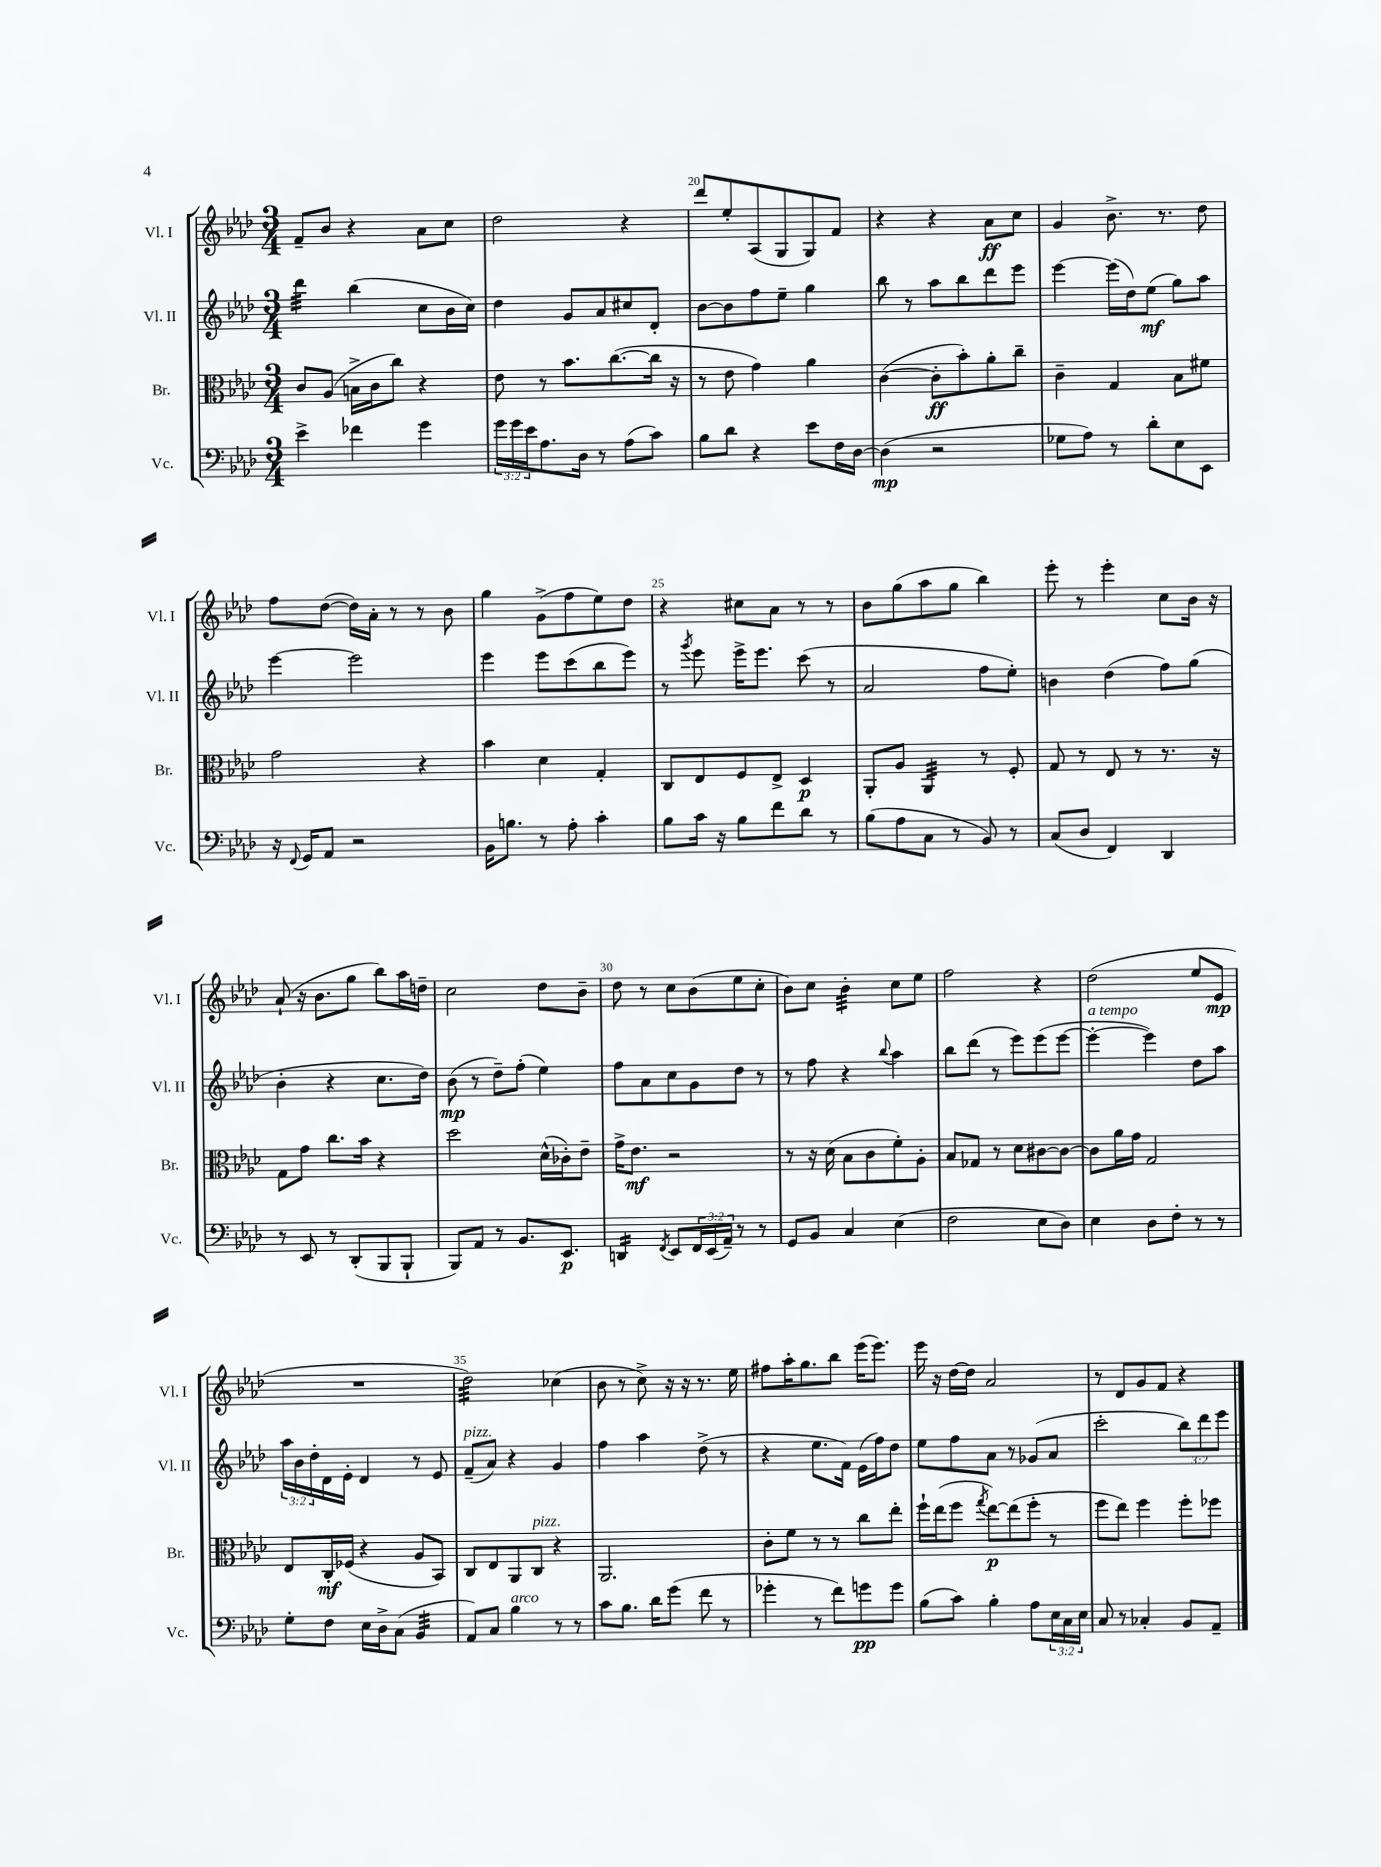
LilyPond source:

<<
\new StaffGroup <<
\new Staff = "s0" \with { instrumentName = "Vl. I" shortInstrumentName = "Vl. I" } {
    \clef treble \key aes \major \numericTimeSignature \time 3/4
    f'8-- bes'8 r4 aes'8 c''8 |
    des''2 r4 |
    des'''8 ees''8-. aes8( g8 g8) f'8 |
    r4 r4 aes'8\ff c''8 |
    g'4 bes'8.-> r8. des''8 |
    f''8 des''8~( des''16) aes'16-. r8 r8 bes'8 |
    g''4 g'8->( f''8 ees''8) des''8 |
    r4 cis''8 aes'8 r8 r8 |
    bes'8 g''8( aes''8 g''8 bes''4) |
    ees'''8-. r8 ees'''4-. c''8 bes'16 r16 |
    aes'8-!( r16 bes'8. g''8 bes''8) aes''16 d''16-- |
    c''2 des''8 bes'8-- |
    des''8 r8 c''8 bes'8( ees''8 c''8-. |
    bes'8) c''8 bes'4:32-. c''8 ees''8 |
    f''2 r4 |
    des''2( ees''8 ees'8\mp |
    R2. |
    des''2:32) ces''4( |
    bes'8 r8 c''8->) r16 r16 r8. ees''16 |
    fis''8 aes''16-. g''8. bes''8 ees'''16( ees'''8.) |
    ees'''16 r16 des''16~ des''16 aes'2 |
    r8 des'8 g'8 f'8 r4 \bar "|." |
}
\new Staff = "s1" \with { instrumentName = "Vl. II" shortInstrumentName = "Vl. II" } {
    \clef treble \key aes \major \numericTimeSignature \time 3/4 \override Staff.TupletNumber.text = #tuplet-number::calc-fraction-text
    des'''4:32 bes''4( c''8 bes'16 c''16) |
    des''4 g'8 aes'8 cis''8 des'8-. |
    bes'8~ bes'8 f''8 ees''8-- g''4 |
    bes''8 r8 aes''8 bes''8 des'''8 ees'''8 |
    ees'''4~ ees'''16( des''16) ees''8\mf( g''8) aes''8 |
    ees'''4~ ees'''2 |
    ees'''4 ees'''8 c'''8( bes''8 ees'''8) |
    r8 \acciaccatura { g'''8 } ees'''8 ees'''16-> ees'''8. c'''8( r8 |
    aes'2 f''8 ees''8-.) |
    b'4 des''4( f''8) g''8( |
    bes'4-. r4 c''8. des''16) |
    bes'8\mp( r8 des''8--) f''8-.( ees''4) |
    f''8 aes'8 c''8 g'8 des''8 r8 |
    r8 f''8 r4 \appoggiatura { bes''8 } aes''4 |
    bes''8 des'''8( r8 ees'''8) ees'''8( ees'''8~ |
    ees'''4~-.^\markup { \italic "a tempo" } ees'''4) des''8 aes''8 |
    \tuplet 3/2 { aes''16 bes'16 des''16-. } des'16 ees'16-. des'4 r8 ees'8 |
    f'8--^\markup { \italic "pizz." }( aes'8) r4 g'4 |
    f''4 aes''4 des''8->( r8 |
    r4 ees''8. f'16) ees'16( f''16) des''8 |
    ees''8 f''8 aes'8 r8 ges'8( aes'8 |
    c'''2-. \tuplet 3/2 { bes''8) des'''8 ees'''8 } \bar "|." |
}
\new Staff = "s2" \with { instrumentName = "Br." shortInstrumentName = "Br." } {
    \clef alto \key aes \major \numericTimeSignature \time 3/4
    c'8 aes8( b16-> c'16 c''8) r4 |
    ees'8 r8 bes'8. c''8.~( c''16 r16 |
    r8 ees'8 g'4) aes'4 |
    c'4~( c'8-.\ff bes'8-.) aes'8-. c''8-- |
    c'4-- g4 bes8 fis'8 |
    g'2 r4 |
    bes'4 des'4 g4-. |
    c8 ees8 f8 ees8-> des4\p |
    aes,8-. aes8 aes,4:32 r8 f8-. |
    g8 r8 ees8 r8 r8. r16 |
    g8 g'8 c''8. bes'16 r4 |
    des''2 des'16-^( ces'16-.) ees'8-- |
    g'16-> ees'8.\mf r2 |
    r8 r16 des'16( bes8 c'8 f'8-.) aes8-. |
    bes8 ges8 r8 des'8 cis'8~ cis'8~ |
    cis'8 aes'16 g'16 g2 |
    ees8 c16-.\mf fes16( r4 aes8 bes,8) |
    c8 ees8 aes,8 c8^\markup { \italic "pizz." } r4 |
    aes,2. |
    c'8-. f'8 r8 r8 c''8 ees''8-. |
    f''16-! ees''16( f''8 \acciaccatura { g''8 } ees''8~\p) ees''8( f''8-. r8 |
    f''8 ees''8) f''4 f''8-. fes''8 \bar "|." |
}
\new Staff = "s3" \with { instrumentName = "Vc." shortInstrumentName = "Vc." } {
    \clef bass \key aes \major \numericTimeSignature \time 3/4 \override Staff.TupletNumber.text = #tuplet-number::calc-fraction-text
    ees'4-> fes'4 g'4 |
    \tuplet 3/2 { g'16 g'16 ees'16 } aes8. des16 r8 aes8( c'8) |
    bes8 des'8 r4 ees'8 f16 des16~ |
    des4\mp( r2 |
    ges8 aes8) r8 des'8-. ees8 ees,8 |
    r16 \appoggiatura { f,8 } g,16 aes,8 r2 |
    bes,16 b8. r8 aes8-. c'4-. |
    bes8 c'16 r16 bes8 f'8 des'8 r8 |
    bes8( aes8 c8 r8 bes,8) r8 |
    c8( des8 f,4) des,4 |
    r8 ees,8 r8 des,8-.( bes,,8 bes,,8-! |
    bes,,8) aes,8 r8 bes,8. ees,8.\p |
    d,4:16 \acciaccatura { f,8 } ees,8 \tuplet 3/2 { f,16 ees,16( aes,16--) } r8 r8 |
    g,8 bes,8 c4 ees4( |
    f2 ees8 des8) |
    ees4 des8 f8-. r8 r8 |
    g8-. f8 ees16 des16-> c8( bes,4:32 |
    aes,8) c8 bes4^\markup { \italic "arco" } r8 r8 |
    c'8 bes8. des'16 g'8( f'8 r8 |
    ges'4-. r8 f'8) g'8\pp g'8 |
    bes8( c'8) bes4-. aes8 \tuplet 3/2 { ees16 c16 ees16 } |
    c8 r8 ces4-. bes,8 aes,8-- \bar "|." |
}
>>
>>
\layout { \context { \Score currentBarNumber = #18 \override BarNumber.break-visibility = ##(#f #t #t) barNumberVisibility = #(every-nth-bar-number-visible 5) } }
